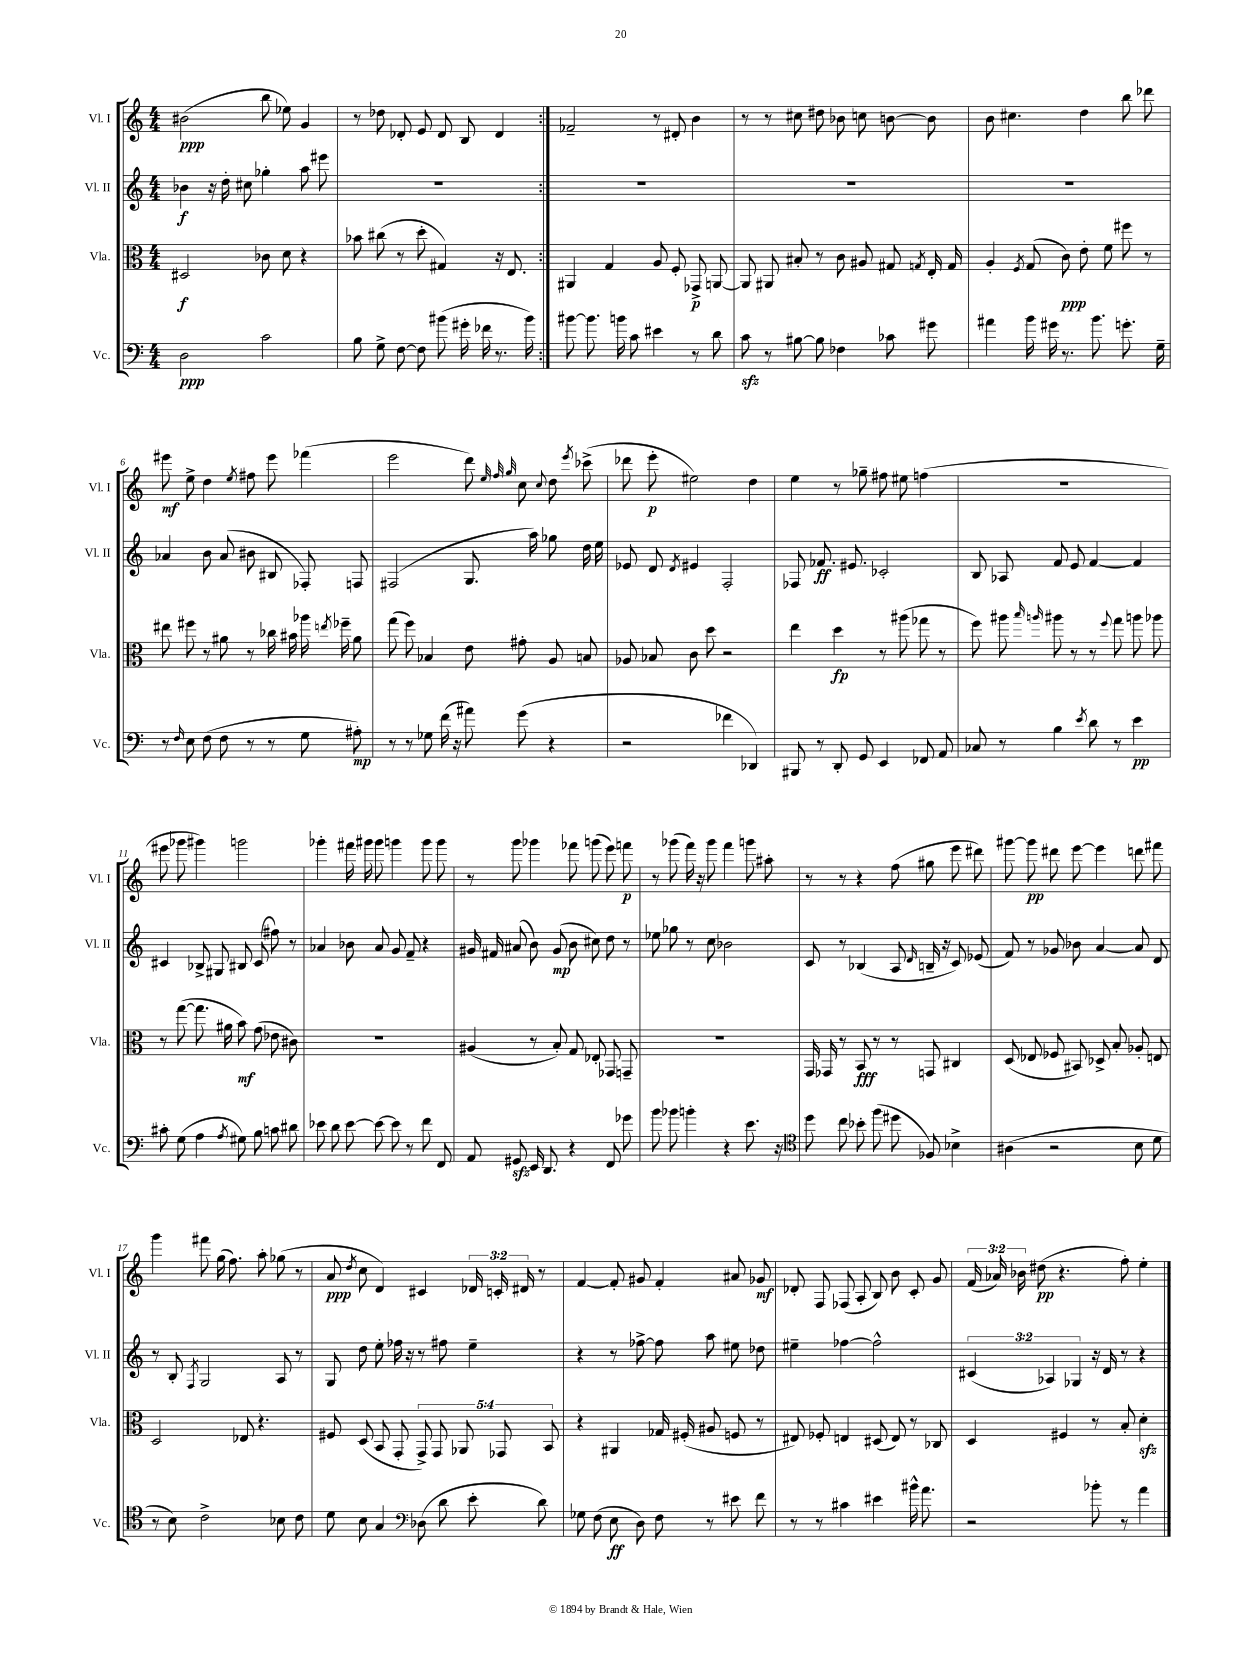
<<
\new StaffGroup <<
\new Staff = "s0" \with { instrumentName = "Vl. I" shortInstrumentName = "Vl. I" } {
    \clef treble \key c \major \numericTimeSignature \time 4/4 \override Staff.TupletNumber.text = #tuplet-number::calc-fraction-text
    \autoBeamOff \repeat volta 2 { bis'2\ppp( b''8 ees''8) g'4 |
    r8 des''8 des'8-. e'8 des'8 b8 des'4 | }
    fes'2-- r8 dis'8-. b'4 |
    r8 r8 cis''8 dis''8 bes'8 c''8 b'8~ b'8 |
    b'8 cis''4. d''4 b''8 des'''8 |
    eis'''8\mf e''8-> d''4 \acciaccatura { e''8 } fis''8 eis'''8 fes'''4( |
    e'''2 d'''8) \grace { e''32 f''32 g''32 } c''8 \appoggiatura { c''8 } d''8 \acciaccatura { e'''8 } ces'''8->( |
    des'''8 e'''8-.\p eis''2) d''4 |
    e''4 r8 ges''8-- fis''8 eis''8 f''4( |
    R1 |
    eis'''8 ges'''8 gis'''4) g'''2 |
    ges'''4-. fis'''16 gis'''16 gis'''8 g'''4 g'''8 g'''8 |
    r8 g'''8 ges'''4 fes'''8 g'''8( e'''8) f'''8\p |
    r8 ges'''8( f'''16) r16 ges'''8 f'''4 g'''8 ais''8-. |
    r8 r8 r4 f''8( gis''8 e'''8 dis'''8) |
    gis'''8~ gis'''8\pp dis'''8 e'''8~ e'''4 d'''8 fis'''8 |
    g'''4 fis'''8 g''16( f''8.) a''8-. ges''8( r8 |
    a'8\ppp \acciaccatura { d''8 } c''8 d'4) cis'4 \tuplet 3/2 { des'16 c'16-. dis'16 } r8 |
    f'4~ f'8-. gis'8 f'4-. ais'8 ges'8\mf |
    des'8-. f8 fes8( a8-. b8) b'8 c'8-. g'8 |
    \tuplet 3/2 { f'16( aes'16) bes'16 } dis''8\pp( r4. f''8-.) e''4-. \bar "|." |
}
\new Staff = "s1" \with { instrumentName = "Vl. II" shortInstrumentName = "Vl. II" } {
    \clef treble \key c \major \numericTimeSignature \time 4/4 \override Staff.TupletNumber.text = #tuplet-number::calc-fraction-text
    \autoBeamOff \repeat volta 2 { bes'4\f r16 d''16-. cis''8 ges''4-. a''8 eis'''8 |
    R1 | }
    R1 |
    R1 |
    R1 |
    aes'4 b'8 aes'8( bis'8 bis8 fes8-.) f8 |
    fis2( g8. a''16) ges''8 d''16 e''16 |
    ees'8 d'8 \acciaccatura { d'8 } eis'4 f2-. |
    fes8 fes'8.\ff eis'8. ces'2-. |
    b8 aes8 f'8 e'8 f'4~ f'4 |
    cis'4 bes8-> gis8 bis8 cis'8( fis''8) r8 |
    aes'4 bes'8 aes'8 g'8 f'8-- r4 |
    gis'16 fis'16 ais'8( b'8) gis'8\mp( b'8 cis''8) d''8 r8 |
    ees''8 ges''8 r8 c''8 bes'2 |
    c'8 r8 bes4( a8 \grace { d'16 } b16-- r16 c'8) ees'8( |
    f'8) r8 ges'8 bes'8 a'4~ a'8 d'8 |
    r8 b8-. \acciaccatura { f8 } g2 a8 r8 |
    g8 d''8 e''8-. fes''16 r16 r8 fis''8 e''4-- |
    r4 r8 fes''8~-> fes''8 a''8 eis''8 des''8 |
    eis''4-- fes''4~ fes''2-^ |
    \tuplet 3/2 { cis'4( aes4) ges4 } r16 d'16 r8 r4 \bar "|." |
}
\new Staff = "s2" \with { instrumentName = "Vla." shortInstrumentName = "Vla." } {
    \clef alto \key c \major \numericTimeSignature \time 4/4 \override Staff.TupletNumber.text = #tuplet-number::calc-fraction-text
    \autoBeamOff \repeat volta 2 { dis2\f ces'8 d'8 r4 |
    bes'8 cis''8( r8 d''8-. gis4) r16 e8. | }
    ais,4 g4 a8 f8-. ges,8->\p a,8~ |
    a,8 ais,8 bis8-. r8 c'8 ais8 gis8 \acciaccatura { g8 } e16-. g16 |
    a4-. \acciaccatura { f8 } g8( c'8\ppp) e'8-. f'8 fis''8 r8 |
    eis''8 fis''8 r8 ais'8 r8 ces''16 bis'16 aes''16 \acciaccatura { e''8 } fes''16-- ais'8 |
    g''8( f''8) bes4 e'8 gis'8-. a8 b8 |
    aes8 bes8 c'8 d''8 r2 |
    e''4 d''4\fp r8 ais''8( ges''8 r8 |
    f''8) ais''8 \grace { b''16 a''16 } ais''8 r8 r8 \appoggiatura { f''8 } g''8 a''8 aes''8 |
    r8 g''8~( g''8. ais'16 b'8\mf) g'8( ees'8 cis'8) |
    R1 |
    ais4( r8 b8-.) g8 ees8-. ges,8 g,8-- |
    R1 |
    g,16 ges,16 r8 b,8\fff r8 r8 g,8 cis4 |
    d8( ees8 fes8 bis,8) des8-> b8-. aes8-. e8 |
    d2 ees8 r4. |
    fis8 d8( b,8 g,8-. \tuplet 5/4 { g,8->) g,8 aes,8 ges,8 b,8 } |
    r4 ais,4 ges16 fis16-.( ais8 f8 r8 |
    eis8) fes8-. e4 dis8( e8) r8 ces8 |
    d4 fis4 r8 b8-. d'4-.\sfz \bar "|." |
}
\new Staff = "s3" \with { instrumentName = "Vc." shortInstrumentName = "Vc." } {
    \clef bass \key c \major \numericTimeSignature \time 4/4
    \autoBeamOff \repeat volta 2 { d2\ppp c'2 |
    b8 g8-> f8~ f8 bis'8( gis'16-. fes'16 r8. bis'16) | }
    bis'8~ bis'8. b'16 c'8 eis'4 r8 d'8 |
    c'8\sfz r8 bis8~ bis8 fes4 ces'8 gis'8 |
    ais'4 b'16 gis'16 r8. b'8. g'8.-. g16-- |
    r8 \grace { f16 } e8 f8( f8 r8 r8 g8 ais8-.\mp) |
    r8 r8 ges8 f'16( r16 ais'8) g'8( r4 |
    r2 fes'4 des,4) |
    bis,,8 r8 d,8-. g,8 e,4 fes,8 a,8 |
    ces8 r8 b4 \acciaccatura { e'8 } d'8 r8 e'4\pp |
    cis'8-. g8( a4 \acciaccatura { a8 } gis8) b8 c'8 dis'8 |
    ees'8 d'8 ees'8~ ees'8~ ees'8 r8 f'8 f,8 |
    a,8 gis,8\sfz e,16 d,8. r4 f,8 ges'8 |
    b'8 bes'8 b'4-. r4 e'8. r16 |
    \clef tenor d''8 c''8 bes'8-. f''8( dis''8 fes8) bes4-> |
    ais4( r2 b8 d'8 |
    r8 b8) c'2-> bes8 c'8 |
    d'8 b8 g4 \clef bass des8( d'8 e'8-. d'8) |
    ges8 f8( e8\ff d8) f8 r8 eis'8 f'8 |
    r8 r8 cis'4 eis'4 bis'16-^ a'8. |
    r2 bes'8-. r8 a'4 \bar "|." |
}
>>
>>
